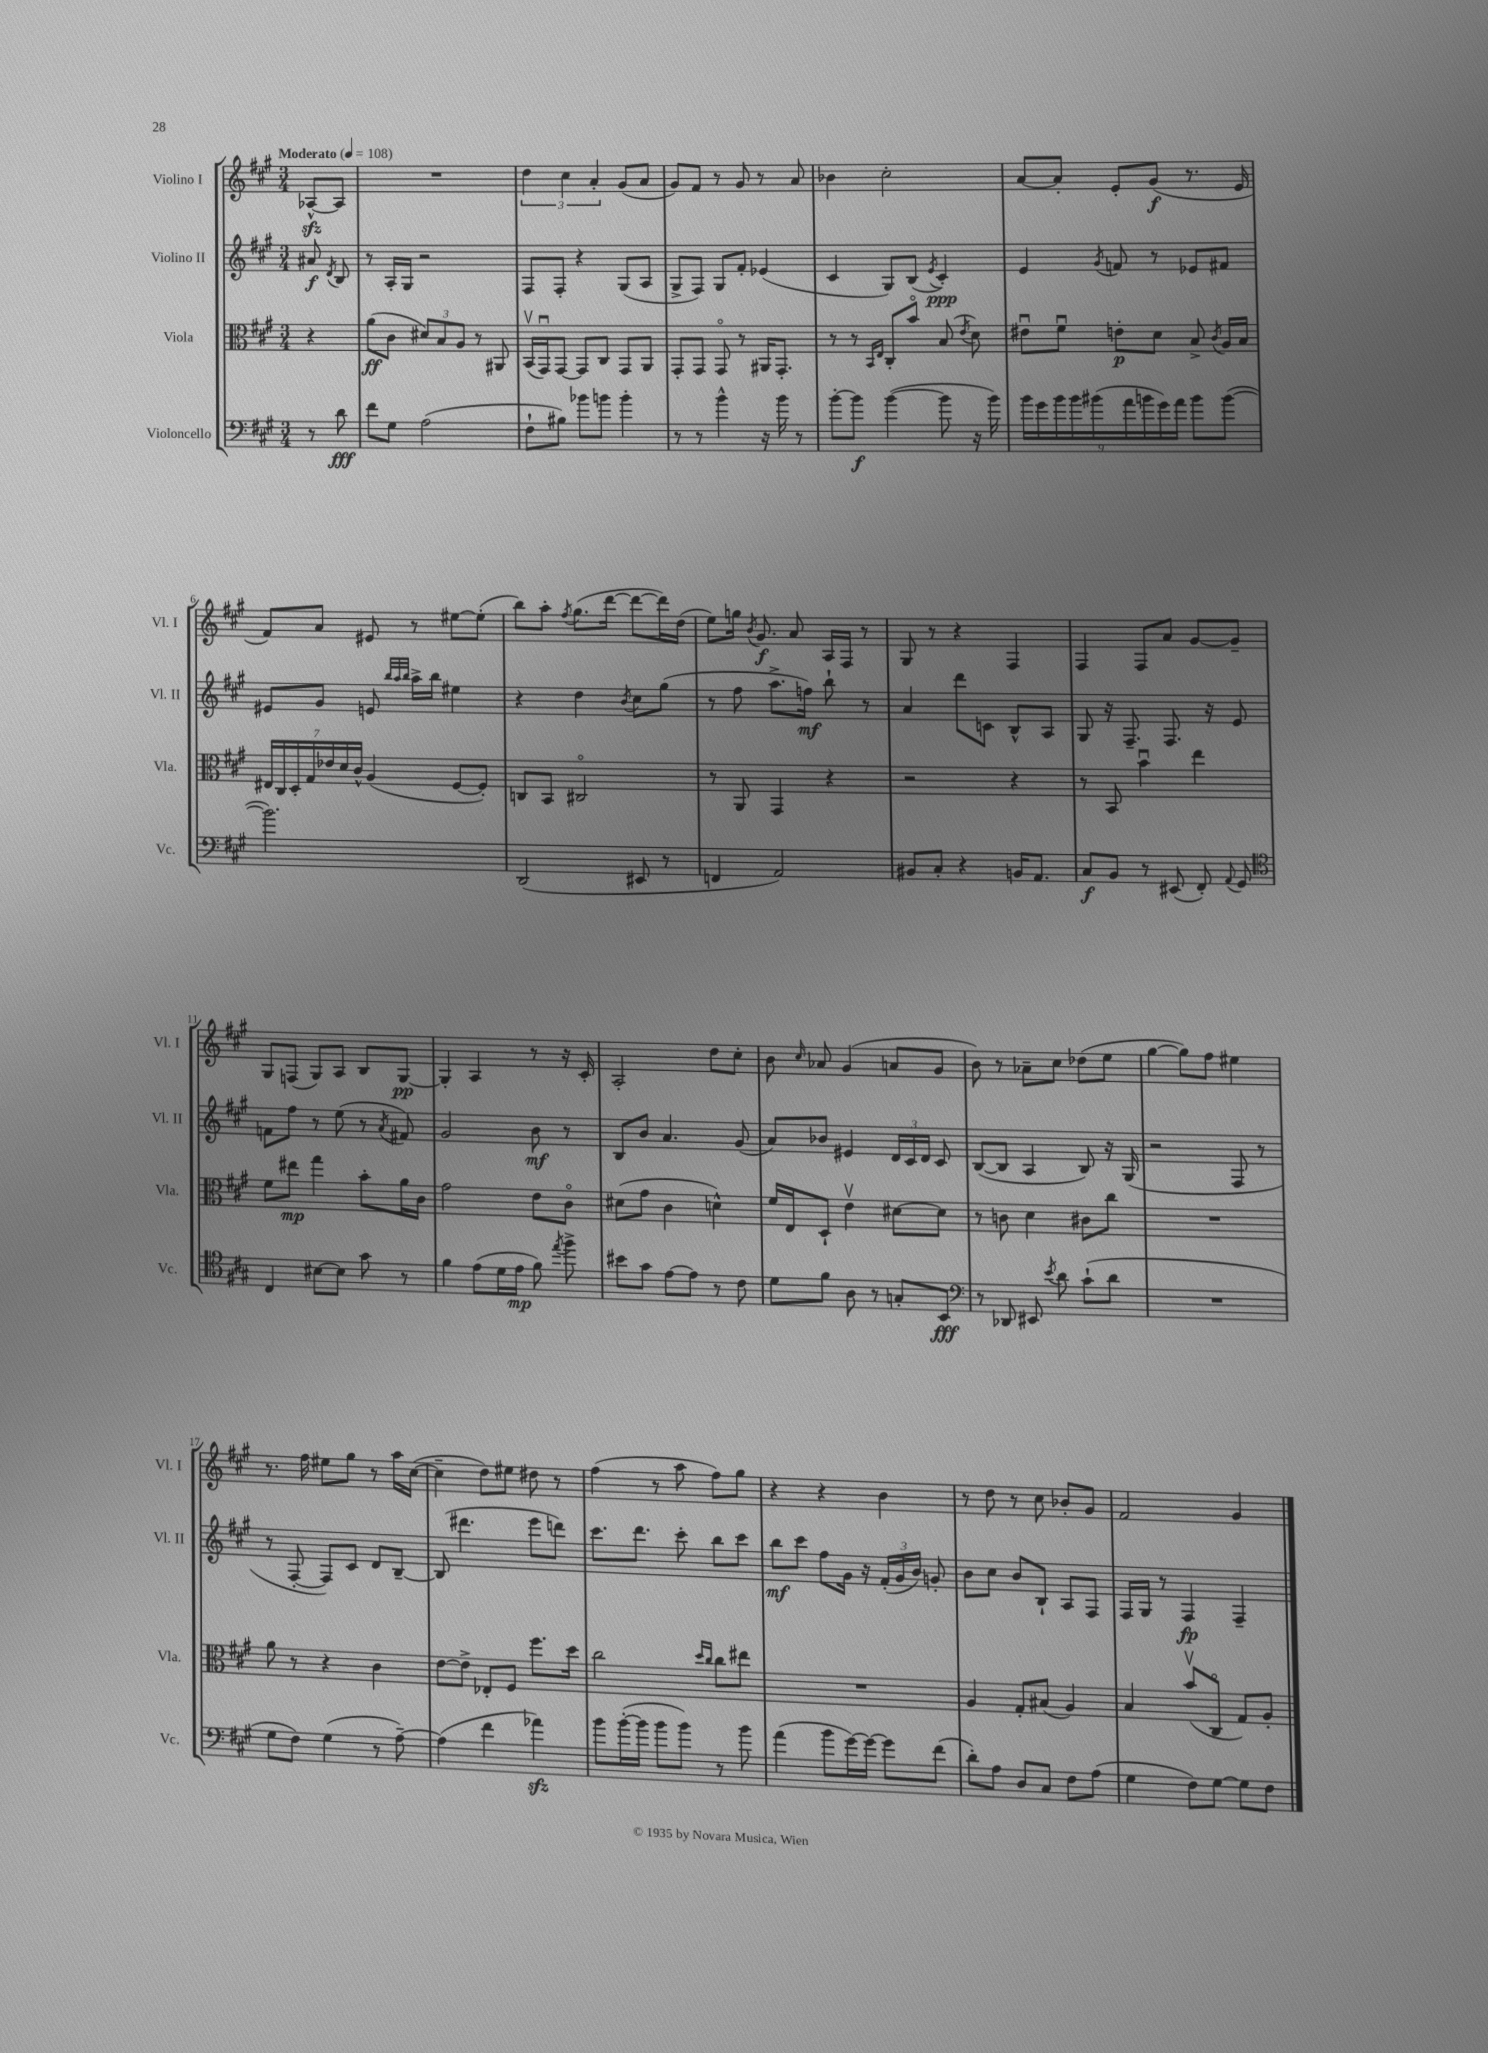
<<
\new StaffGroup <<
\new Staff = "s0" \with { instrumentName = "Violino I" shortInstrumentName = "Vl. I" } {
    \clef treble \key a \major \numericTimeSignature \time 3/4 \partial 4 \tempo "Moderato" 4 = 108
    \autoBeamOff aes8[~-^\sfz aes8] |
    R2. |
    \tuplet 3/2 { d''4 cis''4 a'4-. } gis'8[( a'8] |
    gis'8[) fis'8] r8 gis'8 r8 a'8 |
    bes'4 cis''2-. |
    a'8[~ a'8]-. e'8[-. gis'8]\f( r8. e'16 |
    fis'8[) a'8] eis'8 r8 eis''8[~ eis''8]-.( |
    b''8[) a''8]-. \acciaccatura { fis''8 } gis''8.[( d'''16]~ d'''8[~ d'''16) d''16]( |
    e''8[) g''16] \acciaccatura { b'8 } gis'8.\f a'8 a16[ fis16] r8 |
    gis8 r8 r4 fis4 |
    fis4 fis8[ a'8] gis'8[~ gis'8]-- |
    gis8[ f8]( gis8[) a8] b8[ gis8]~\pp |
    gis4-. a4 r8 r16 cis'16-. |
    a2-. d''8[ cis''8]-. |
    b'8 \grace { cis''16 } aes'8 gis'4( a'8[ gis'8] |
    b'8) r8 aes'8[-- cis''8] des''8[( e''8] |
    gis''4~ gis''8[) fis''8] eis''4 |
    r8. fis''16 eis''8[ gis''8] r8 a''16[ cis''16]~( |
    cis''4-- d''8[) eis''8] dis''8 r8 |
    fis''4( r8 a''8 fis''8[) gis''8] |
    r4 r4 b'4 |
    r8 d''8 r8 cis''8 bes'8[-. gis'8] |
    fis'2 gis'4 \bar "|." |
}
\new Staff = "s1" \with { instrumentName = "Violino II" shortInstrumentName = "Vl. II" } {
    \clef treble \key a \major \numericTimeSignature \time 3/4 \partial 4
    \autoBeamOff ais'8\f \acciaccatura { d'8 } b8 |
    r8 a16[-. gis16] r2 |
    fis8[ fis8]-. r4 gis8[( a8] |
    gis8[-> fis8]) gis8[ fis'8]-. ees'4( |
    cis'4 gis8[) b8]( \acciaccatura { e'8 } cis'4-.\ppp) |
    e'4 \acciaccatura { gis'8 } f'8 r8 ees'8[ fis'8] |
    eis'8[ gis'8] e'8 \grace { b''32[ a''32 b''32] } a''16[-> b''16] eis''4 |
    r4 d''4 \acciaccatura { b'8 } cis''8[ gis''8]( |
    r8 fis''8 a''8.[-> f''16]\mf) b''8-! r8 |
    a'4 d'''8[ c'8] b8[-^ a8] |
    gis8 r16 fis8.-- fis8. r16 e'8 |
    f'8[ fis''8] r8 e''8( r8 \acciaccatura { a'8 } fis'8) |
    gis'2 b'8\mf r8 |
    b8[ b'8] a'4. gis'8( |
    a'8[) bes'8] eis'4 \tuplet 3/2 { d'16[ cis'16 d'16] } cis'8 |
    b8[~( b8] a4 b8) r16 gis16( |
    r2 fis8 r8 |
    r8 fis8~-. fis8[) cis'8] d'8[ b8]~-- |
    b8( dis'''4. e'''8[ d'''8]) |
    cis'''8.[ d'''8.] cis'''8-. b''8[ cis'''8] |
    b''8[\mf cis'''8] fis''8[ gis'16] r16 \tuplet 3/2 { fis'16[-.( gis'16 b'16]) } g'8-. |
    b'8[ cis''8] b'8[ b8]-! a8[ fis8] |
    fis16[ gis16] r8 fis4\fp fis4-- \bar "|." |
}
\new Staff = "s2" \with { instrumentName = "Viola" shortInstrumentName = "Vla." } {
    \clef alto \key a \major \numericTimeSignature \time 3/4 \partial 4
    \autoBeamOff r4 |
    a'8[\ff( cis'8] \tuplet 3/2 { dis'8[) b8 a8] } r8 ais,8 |
    b,16[\upbow( gis,16\downbow) gis,8]~ gis,8[ cis8] gis,8[ a,8] |
    gis,8[-. gis,8] gis,8\flageolet r8 ais,16[ gis,8.]-. |
    r8 r8 \grace { b,16[ e16] } cis8[-. b'8]\flageolet b8( \acciaccatura { e'8 } d'8) |
    eis'8[\downbow fis'8]\downbow e'8[-.\p d'8] b8-> \acciaccatura { cis'8 } a16[ b16] |
    \tuplet 7/4 { eis16[ cis16 d16-. gis16 ees'16 d'16 cis'16]-^ } a4( fis8[~ fis8]-.) |
    c8[ b,8] cis2\flageolet |
    r8 a,8 gis,4 r4 |
    r2 r4 |
    r8 b,8 b'4\downbow e''4 |
    fis'8[ eis''8]\mp gis''4 b'8[-. a'16 cis'16] |
    gis'2 e'8[ cis'8]\flageolet |
    dis'8[( gis'8] cis'4 d'4-^) |
    fis'16[ e16 d8]-! e'4\upbow dis'8[~ dis'8] |
    r8 c'8 d'4 cis'8[ cis''8] |
    R2. |
    a'8 r8 r4 cis'4 |
    e'8[~ e'8]-> ees8[-. fis8] fis''8.[ d''16] |
    cis''2 \grace { d''16[ cis''16] } cis''8[ eis''8] |
    R2. |
    a4 gis8[-. bis8]( a4) |
    b4 b'8[\upbow( cis8]\flageolet gis8[) a8]-. \bar "|." |
}
\new Staff = "s3" \with { instrumentName = "Violoncello" shortInstrumentName = "Vc." } {
    \clef bass \key a \major \numericTimeSignature \time 3/4 \partial 4
    \autoBeamOff r8 d'8\fff |
    fis'8[ gis8] a2( |
    fis8[-! bis8]) bes'8[ b'8] b'4-. |
    r8 r8 b'4-^ r16 b'16 r8 |
    b'8[~-. b'8]\f b'4~( b'8 r16 b'16) |
    \tuplet 9/8 { b'16[ gis'16 b'16 b'16 bis'16( a'16 b'16 gis'16) a'16] } b'8[ b'8]~( |
    b'2.) |
    d,2( eis,8 r8 |
    f,4 a,2) |
    bis,8[ cis8]-. r4 b,16[ a,8.] |
    cis8[\f b,8] r8 eis,8( fis,8-.) \appoggiatura { a,8 } gis,8 |
    \clef tenor cis4 bis8[~ bis8] gis'8 r8 |
    fis'4 e'8[( d'16 e'16]\mp fis'8) \acciaccatura { e''8 } fis''8-> |
    bis'8[ gis'8] e'8[~ e'8] r8 cis'8 |
    d'8[ fis'8] a8 r8 g8[-. b,8]\fff |
    \clef bass r8 des,8 eis,8 \acciaccatura { e'8 } d'8 cis'8[-!( d'8] |
    R2. |
    gis8[ fis8]) gis4( r8 a8~--) |
    a4( fis'4 aes'4\sfz) |
    b'8[ b'16~-.( b'16] b'8[ b'8]) r8 b'8 |
    a'4( b'8[ gis'16~) gis'16]~ gis'8[ fis'8]( |
    d'8[-.) a8] d8[ cis8] fis8[ a8]( |
    gis4 fis8[) gis8]~ gis8[ fis8] \bar "|." |
}
>>
>>
